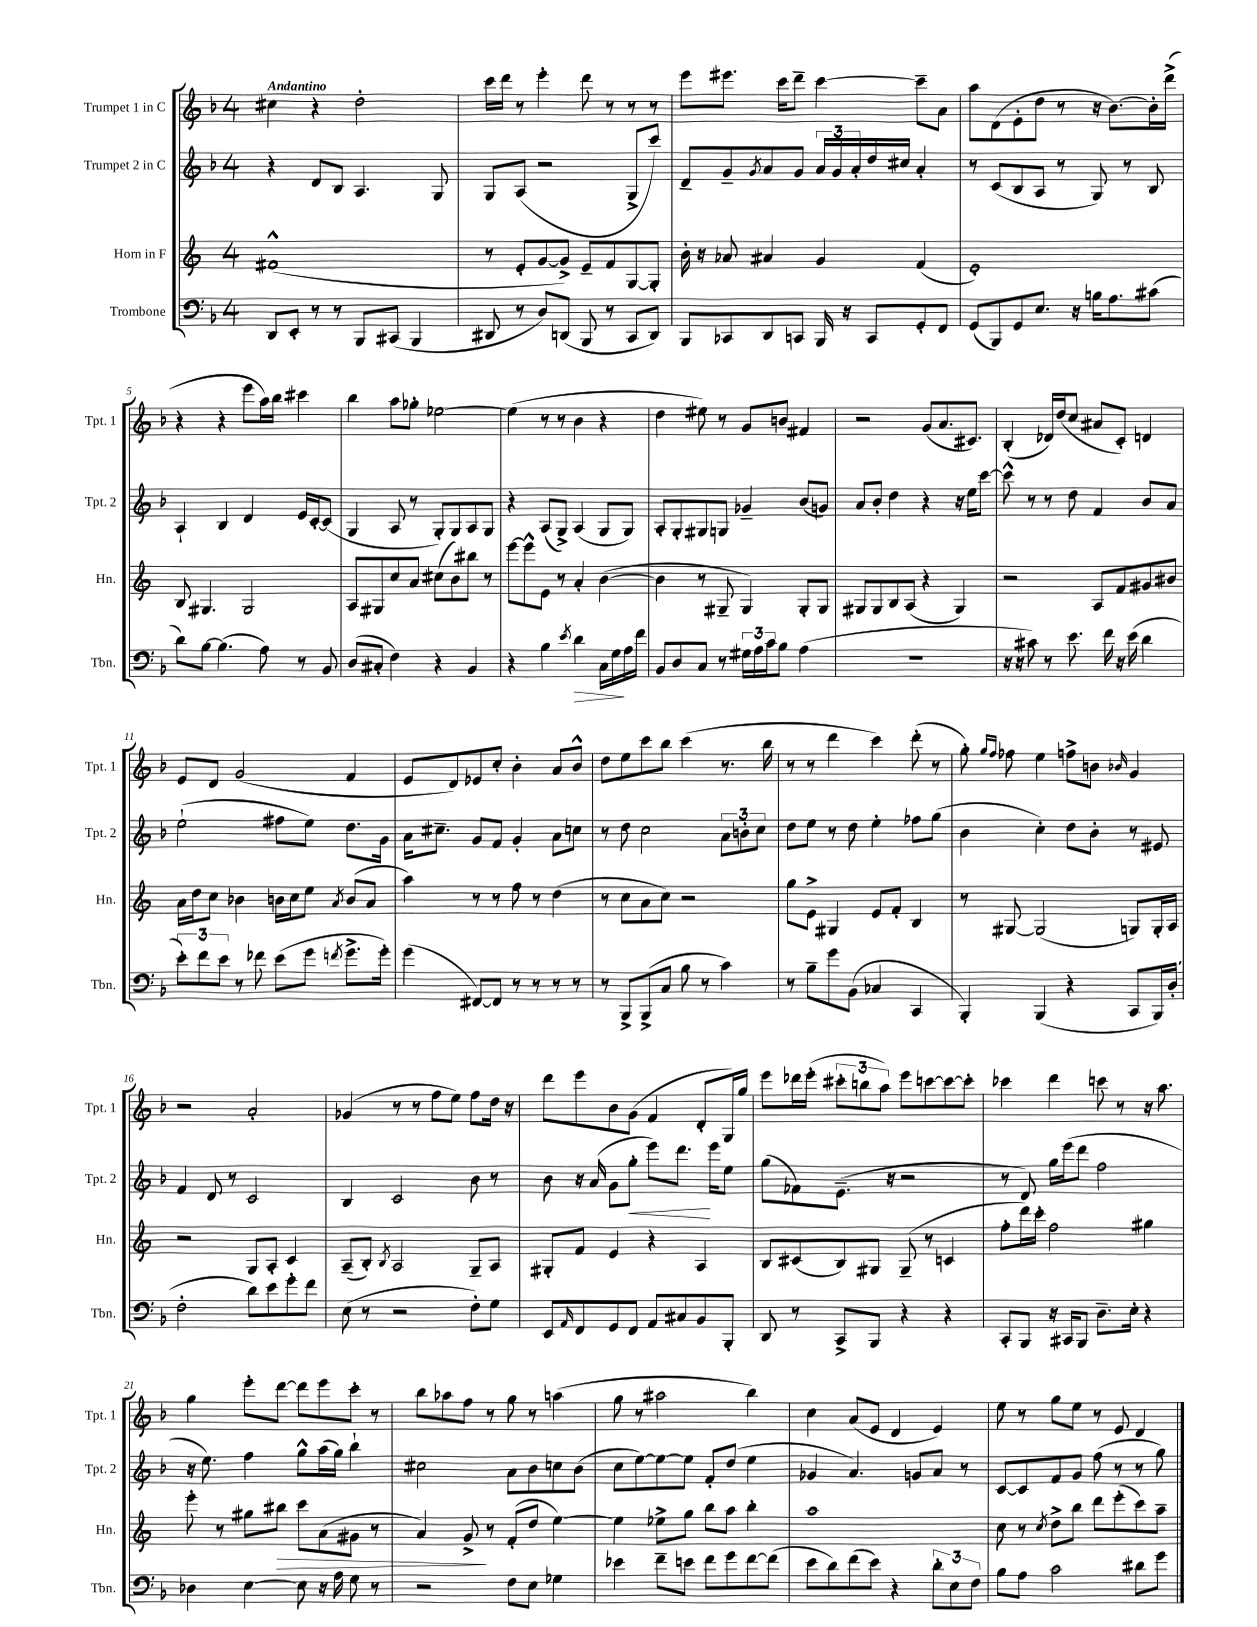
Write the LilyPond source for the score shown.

<<
\new StaffGroup <<
\new Staff = "s0" \with { instrumentName = "Trumpet 1 in C" shortInstrumentName = "Tpt. 1" } {
    \clef treble \key f \major \once \override Staff.TimeSignature.style = #'single-digit \time 4/4 \tempo "Andantino"
    cis''4 r4 d''2-. |
    c'''16 d'''16 r8 e'''4-. d'''8 r8 r8 r8 |
    e'''8 eis'''8. c'''16 d'''8-- c'''4~ c'''8-- a'8 |
    a''8 d'8( e'8-. d''8 r8 r16 bes'8.~) bes'16-. d'''16->( |
    r4 r4 e'''8 a''16) bes''16 cis'''4 |
    bes''4 a''8 ges''8-. ees''2~ |
    ees''4( r8 r8 bes'4 r4 |
    d''4 eis''8) r8 g'8 b'8 fis'4 |
    r2 g'8( a'8. cis'8.) |
    bes4-.( des'16) d''16( c''8 ais'8 c'8-.) d'4 |
    e'8 d'8 g'2( f'4 |
    e'8 d'8) ees'8 c''8-. bes'4-. a'8 bes'8-^ |
    d''8 e''8 c'''8 bes''8 c'''4( r8. bes''16 |
    r8 r8 d'''4 c'''4) d'''8-.( r8 |
    g''8-.) \grace { g''16 f''16 } fes''8 e''4 f''8-> b'8 \grace { bes'16 } g'4 |
    r2 a'2-. |
    ges'4( r8 r8 f''8 e''8) f''8 d''16 r16 |
    d'''8 e'''8 bes'8 g'8( f'4 d'8-. g16) g''16 |
    e'''8 des'''16 e'''16-.( \tuplet 3/2 { cis'''8-. b''8 a''8) } e'''8 c'''8~ c'''8~ c'''8-. |
    ces'''4 d'''4 c'''8 r8 r16 a''8. |
    g''4 e'''8-. d'''8~ d'''8 e'''8 c'''8-. r8 |
    bes''8 aes''8 f''8 r8 g''8 r8 a''4( |
    g''8 r8 ais''2 bes''4) |
    c''4 a'8( e'8 d'4 e'4) |
    e''8 r8 g''8 e''8 r8 e'8 d'4 \bar "|." |
}
\new Staff = "s1" \with { instrumentName = "Trumpet 2 in C" shortInstrumentName = "Tpt. 2" } {
    \clef treble \key f \major \once \override Staff.TimeSignature.style = #'single-digit \time 4/4
    r4 d'8 bes8 a4. g8 |
    g8 a8( r2 g8-> c'''8) |
    d'8-- g'8-- \acciaccatura { g'8 } a'8 g'8 \tuplet 3/2 { a'16 g'16 a'16-. } d''16 cis''16 a'4-. |
    r8 c'8( bes8 a8 r8 g8) r8 bes8 |
    a4-! bes4 d'4 e'16 c'16~-. c'8( |
    g4 a8 r8 g8-.) g8 a8 g8 |
    r4 a8( g8->) a4( g8 g8) |
    a8-. g8-. gis8 g8 ges'4-- bes'8( g'8) |
    a'8 bes'8-. d''4 r4 r16 e''16 c'''8~ |
    c'''8-^ r8 r8 d''8 f'4 bes'8 a'8 |
    e''2-!( fis''8 e''8) d''8. g'16 |
    a'16 cis''8.-- g'8 f'8 g'4-. a'8 c''8 |
    r8 d''8 c''2 \tuplet 3/2 { a'8 b'8-. c''8 } |
    d''8 e''8 r8 d''8 e''4-. fes''8 g''8( |
    bes'4 c''4-.) d''8 bes'8-. r8 eis'8 |
    f'4 d'8 r8 c'2 |
    bes4 c'2 bes'8 r8 |
    bes'8 r16 a'16( g'8 g''8-.\< e'''8) d'''8.\! e'''16 e''8 |
    g''8( fes'8) e'8.--( r16 r2 |
    r8 d'8) g''16 e'''16( d'''8 f''2 |
    r16 e''8.) f''4 g''8-^ a''16( g''16) bes''4-! |
    cis''2 a'8 bes'8 c''8 bes'8( |
    c''8 e''8~) e''8~ e''8 f'8-. d''8( e''4 |
    ges'4 a'4.) g'8 a'8 r8 |
    c'8~ c'8 f'8 g'8 f''8( r8 r8 g''8) \bar "|." |
}
\new Staff = "s2" \with { instrumentName = "Horn in F" shortInstrumentName = "Hn." } {
    \clef treble \key c \major \once \override Staff.TimeSignature.style = #'single-digit \time 4/4
    fis'1-^( |
    r8 e'8-. g'8~ g'8->) e'8-- f'8 g8~ g8-. |
    b'16-. r16 aes'8 ais'4 g'4 f'4( |
    e'1-.) |
    b8 gis4. gis2 |
    a8 gis8 c''8 a'8 cis''8( b'8) bis''8 r8 |
    e'''8~ e'''8-^ e'8 r8 a'4-. b'4~( |
    b'4 r8 gis8-- gis4) gis8-. gis8 |
    gis8 gis8 b8 a8( r4 gis4) |
    r2 a8 f'8 gis'8 bis'8 |
    a'16 d''16 c''8 bes'4 b'16 c''16 e''8 \acciaccatura { a'8 } b'8( a'8 |
    a''4) r8 r8 f''8 r8 d''4( |
    r8 c''8 a'8 c''8) r2 |
    g''8 e'8-> gis4 e'8 f'8-. b4 |
    r8 gis8~ gis2( g8) g16-. a16 |
    r2 g8 a8-. c'4 |
    a8--( b8-.) \acciaccatura { b8 } a2 g8-- a8 |
    gis8-. f'8 e'4 r4 a4 |
    b8 cis'8( b8) gis8 gis8--( r8 c'4 |
    f''8-. d'''16) c'''16-. f''2 gis''4 |
    e'''8-. r8 gis''8 bis''8\> c'''8 a'8( gis'8 r8 |
    a'4) g'8->\! r8 f'8-.( d''8 e''4~) |
    e''4 ees''8-> g''8 b''8 a''8 b''4-. |
    a''1 |
    c''8 r8 \acciaccatura { c''8 } d''8-> b''8 d'''8 e'''8-.( c'''8) a''8-- \bar "|." |
}
\new Staff = "s3" \with { instrumentName = "Trombone" shortInstrumentName = "Tbn." } {
    \clef bass \key f \major \once \override Staff.TimeSignature.style = #'single-digit \time 4/4
    d,8 e,8-. r8 r8 bes,,8 cis,8( bes,,4 |
    dis,8 r8 d8) d,8( bes,,8 r8 c,8 d,8) |
    bes,,8 ces,8 d,8 c,8 bes,,16 r16 c,8 g,8-. f,8 |
    g,8( bes,,8) g,8 e8. r16 b16 a8. cis'8( |
    d'8) bes8~ bes4.( a8) r8 bes,8 |
    d8( cis8-. f4) r4 bes,4 |
    r4 bes4 \acciaccatura { e'8 } d'4\> c16 g16\! a16 f'16 |
    bes,8 d8 c8 r8 \tuplet 3/2 { gis16 a16 c'16 } bes8 a4( |
    R1 |
    r16 r16 cis'8) r8 e'8. f'16 r16 e'16( d'4 |
    \tuplet 3/2 { e'8-.) f'8 e'8 } r8 fes'8 e'8( g'8 \acciaccatura { f'8 } g'8.-> g'16-.) |
    g'4( fis,8~) fis,8 r8 r8 r8 r8 |
    r8 bes,,8-> bes,,8->( c8 bes8 r8 c'4) |
    r8 bes8-- g'8 bes,8( ces4 c,4 |
    bes,,4-.) bes,,4( r4 c,8 bes,,16) d16-.( |
    f2-. d'8) e'8 g'8-. f'8 |
    e8( r8 r2 f8-.) g8 |
    e,8 \grace { a,16 } f,8 g,8 f,8 a,8 cis8 bes,8 bes,,8-. |
    d,8 r8 c,8-> bes,,8 r4 r4 |
    c,8-. bes,,8 r16 cis,16 bes,,8 d8.-- e16-. r4 |
    des4 e4~ e8 r16 a16 g8 r8 |
    r2 f8 e8 ges4 |
    ees'4 f'8-- e'8 f'8 g'8 f'8~ f'8( |
    e'8 d'8) f'8( e'8) r4 \tuplet 3/2 { d'8-. e8 f8 } |
    bes8 a8 c'2 dis'8 g'8 \bar "|." |
}
>>
>>
